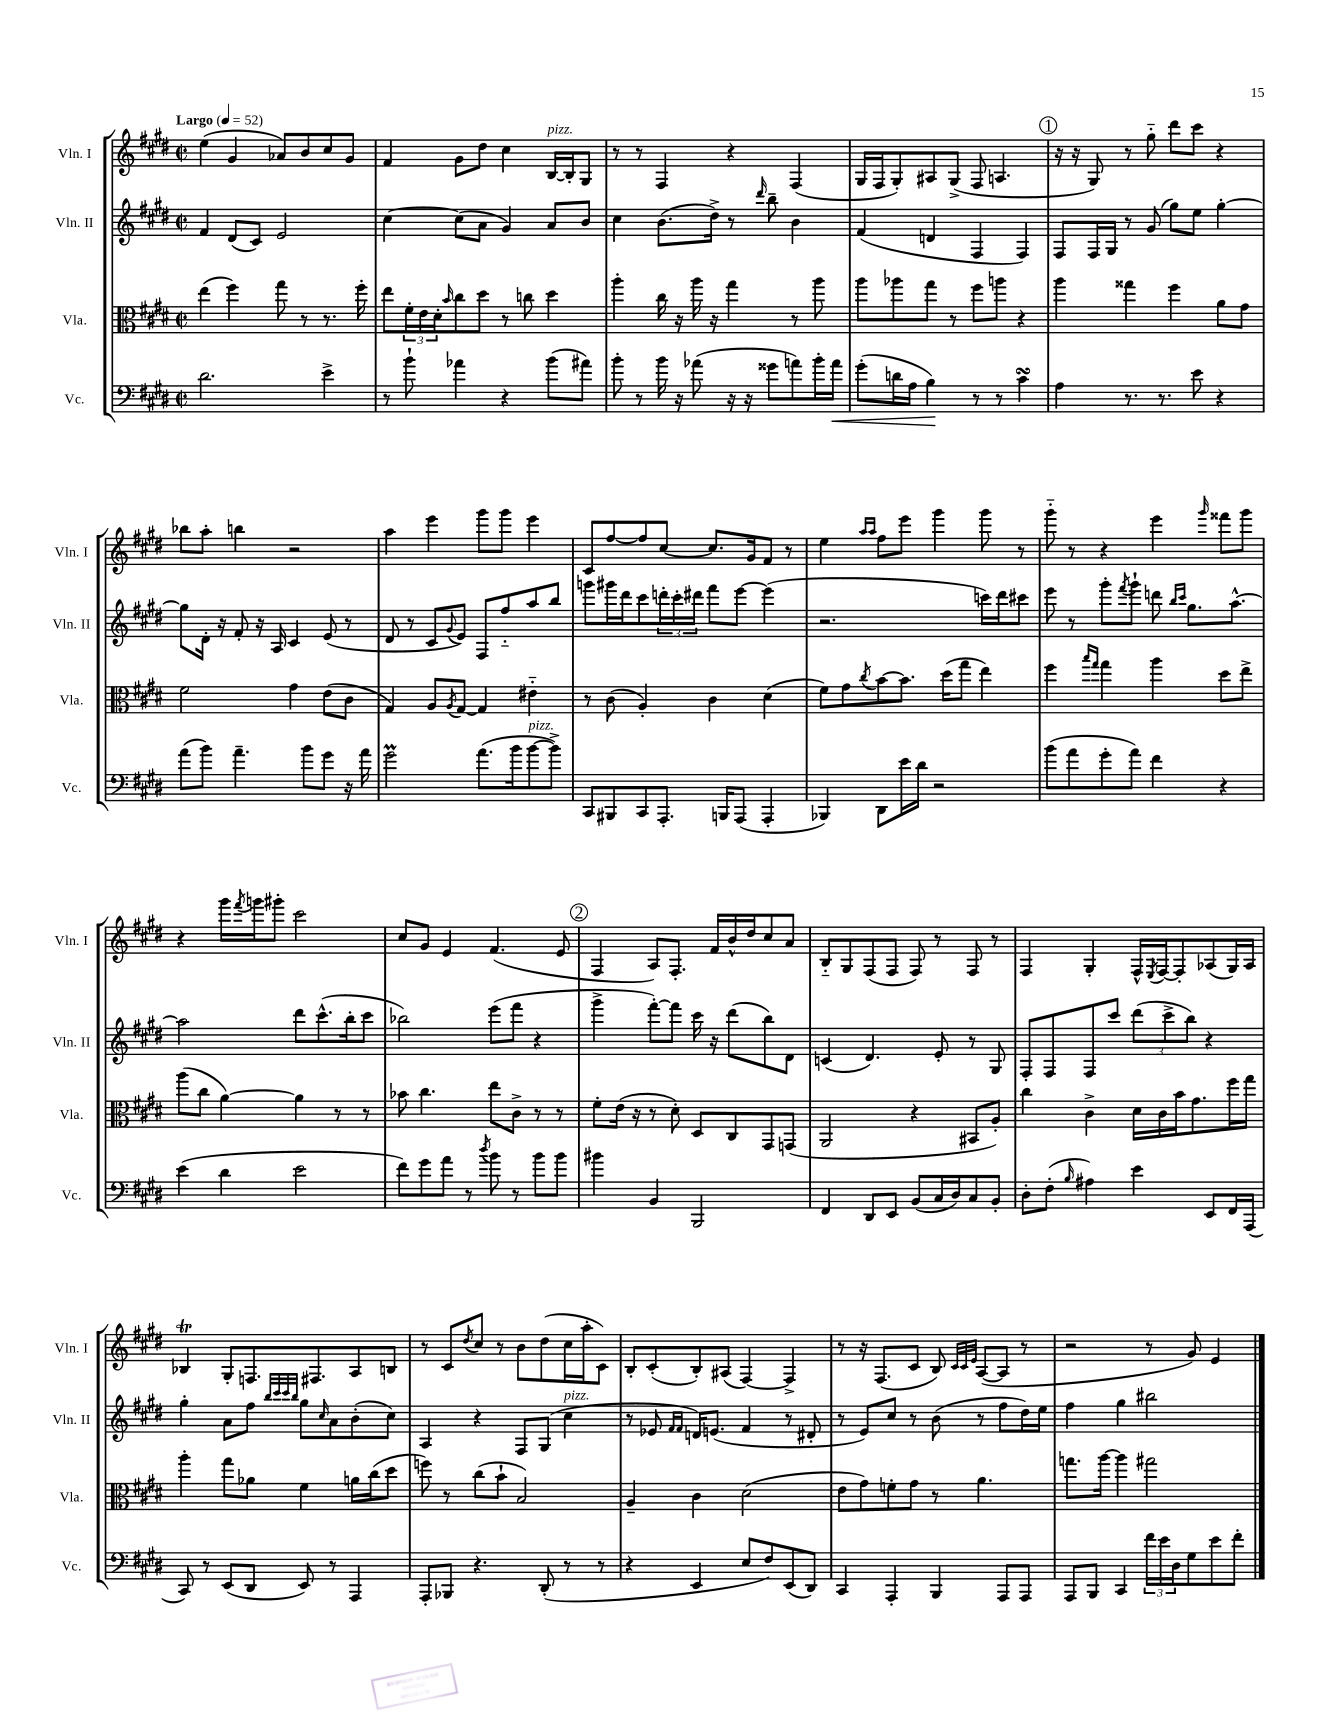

**kern	**dynam	**kern	**kern	**kern
*part4	*part4	*part3	*part2	*part1
*staff4	*staff4	*staff3	*staff2	*staff1
*I"Vc.	*	*I"Vla.	*I"Vln. II	*I"Vln. I
*I'Vc.	*	*I'Vla.	*I'Vln. II	*I'Vln. I
*clefF4	*	*clefC3	*clefG2	*clefG2
*k[f#c#g#d#]	*	*k[f#c#g#d#]	*k[f#c#g#d#]	*k[f#c#g#d#]
*M2/2	*	*M2/2	*M2/2	*M2/2
*met(c|)	*	*met(c|)	*met(c|)	*met(c|)
*MM52	*	*MM52	*MM52	*MM52
=1	=1	=1	=1	=1
!	!	!	!	!LO:TX:a:B:t=Largo
2.d#\	.	(4ee\	4f#/	(4ee\
.	.	4ff#\)	(8d#/L	4g#/
.	.	.	8c#/J)	.
.	.	8gg#\	2e/	8a-X/L)
.	.	8r	.	8b/
4e^\	.	8.r	.	8cc#/
.	.	.	.	8g#/J
.	.	16ff#'\	.	.
=2	=2	=2	=2	=2
8r	.	8ee\L	[4cc#\	4f#/
8b`\	.	24f#'\L	.	.
.	.	24e\	.	.
.	.	24d#'\J	.	.
.	.	16qqb/	.	.
4a-X\	.	8cc#\	(8cc#\L]	8g#\L
.	.	8dd#\J	8a\J	8dd#\J
4r	.	8r	4g#/)	4cc#\
.	.	8ccn\	.	.
!	!	!	!	!LO:TX:a:i:t=pizz.
(8b\L	.	4dd#\	8a/L	[16B/LL
.	.	.	.	16B'/J]
8a#X\J)	.	.	8b/J	8G#/J
=3	=3	=3	=3	=3
8b'\	.	4aa'\	4cc#\	8r
8r	.	.	.	8r
16b\	.	16cc#\	(8.b\L	4F#/
16r	.	16r	.	.
(8a-X\	.	16aa\	.	.
.	.	16r	16dd#^\Jk)	.
16r	.	4gg#\	8r	4r
16r	.	.	.	.
.	.	.	16qqddd#/	.
8g##X\L	.	.	8bb~\	.
8an\)	.	8r	4b\	(4F#/
16b'\L	.	8aa\	.	.
!	!LO:HP:b	!	!	!
16a\JJ	<	.	.	.
=4	=4	=4	=4	=4
(8g#'\L	.	8aa\L	(4f#/	16G#/LL
.	.	.	.	16F#/J
16dn\L	.	8aa-X\	.	8G#'/)
16A\JJ	.	.	.	.
4B\)	.	8gg#\J	4dn/	8A#X/
.	.	8r	.	(8G#^/J
8r	[	8ff#\L	4F#/	8F#/
8r	.	8aan\J	.	4.An/
4c#sSSS\	.	4r	4F#/)	.
!!LO:REH:place=s1:t=1
=5	=5	=5	=5	=5
4A\	.	4aa\	8F#/L	16r
.	.	.	.	16r
.	.	.	16F#/L	8G#/)
.	.	.	16G#/JJ	.
8.r	.	4gg##X\	8r	8r
.	.	.	(8g#/	8gg#\
8.r	.	.	.	.
.	.	4ff#\	8gg#\L)	8ddd#\L
8e\	.	.	8ee\J	8ccc#\J
4r	.	8a\L	[4gg#'\	4r
.	.	8g#\J	.	.
!!LO:LB:g=z
=6	=6	=6	=6	=6
(8a\L	.	2f#\	8gg#\L]	8bb-X\L
8b\J)	.	.	16d#'\Jk	8aa'\J
.	.	.	16r	.
4.a~\	.	.	8f#'/	4bbn\
.	.	.	16r	.
.	.	.	16A/	.
.	.	4g#\	4c#/	2r
8b\L	.	.	.	.
8g#\J	.	(8e\L	(8e/	.
16r	.	8c#\J	8r	.
16a\	.	.	.	.
=7	=7	=7	=7	=7
2g#m\	.	4G#/)	8d#/	4aa\
.	.	.	8r	.
.	.	8A/L	8c#/L	4eee\
.	.	8qA/	8qqg#/	.
.	.	[8G#/J	8e/J)	.
(8.a\L	.	4G#/]	8F#/L	8ggg#\L
.	.	.	8ff#/	8ggg#\J
16b\k	.	.	.	.
!LO:TX:a:i:t=pizz.	!	!	!	!
[8b\	.	4e#X\	8aa/	4eee\
8b^\J])	.	.	8bb/J	.
=8	=8	=8	=8	=8
8CC#/L	.	8r	8gggn\L	8c#/L
8BBB#X/	.	(8c#\	16ggg#X\L	[8ff#/
.	.	.	16ddd#\J	.
8CC#/	.	4A'/)	8ccc#\	8ff#/]
8.AAA'/J	.	.	24dddn'\L	[8cc#/J
.	.	.	24ccc#'\	.
.	.	.	24ddd#X\JJ	.
.	.	4c#\	8fff#\L	8.cc#/L]
16BBBn/KL	.	.	.	.
(8AAA/J	.	.	[8eee\J	.
.	.	.	.	16g#/k
4AAA'/	.	(4d#\	(4eee\]	8f#/J
.	.	.	.	8r
=9	=9	=9	=9	=9
4BBB-X/)	.	8f#\L)	2.r	4ee\
.	.	8g#\	.	.
.	.	.	.	16qqaa/LL
.	.	8qcc#/	.	16qqaa/JJ
8DD#\L	.	[8b\	.	8ff#\L
16e\L	.	8.b\J]	.	8eee\J
16d#\JJ	.	.	.	.
2r	.	.	.	4ggg#\
.	.	(16dd#\KL	.	.
.	.	8gg#\J	.	.
.	.	4ee\)	16cccn\LL)	8ggg#\
.	.	.	16ddd#\J	.
.	.	.	8ccc#X\J	8r
=10	=10	=10	=10	=10
(8b\L	.	4ff#\	8eee\	8ggg#\
8a\	.	.	8r	8r
.	.	16qqbb/LL	.	.
.	.	16qqgg#/JJ	.	.
8g#'\	.	4gg#\	8ggg#'\L	4r
.	.	.	8qfff#/	.
8a\J)	.	.	8ggg#`\J	.
4f#\	.	4aa\	8dddn\	4eee\
.	.	.	16qqbb/LL	.
.	.	.	16qqccc#/JJ	.
.	.	.	8.gg#\L	.
.	.	.	.	16qqggg#/
4r	.	8dd#\L	.	8fff##X\L
.	.	.	[8.aa^^\J	.
.	.	8ee^\J	.	8ggg#\J
!!LO:LB:g=z
=11	=11	=11	=11	=11
(4e\	.	(8aa\L	2aa\]	4r
.	.	8cc#\J	.	.
4d#\	.	[4a\)	.	16ggg#\LL
.	.	.	.	8qfff#/
.	.	.	.	16gggn\J
.	.	.	.	8ggg#X'\J
2e\	.	4a\]	8ddd#\L	2ccc#\
.	.	.	(8.ccc#^^\	.
.	.	8r	.	.
.	.	.	16bb'\k	.
.	.	8r	8ccc#\J	.
=12	=12	=12	=12	=12
8f#\L)	.	8b-X\	2bb-X\)	8cc#/L
8g#\	.	4.cc#\	.	8g#/J
8a\J	.	.	.	4e/
8r	.	.	.	.
8qdd#/	.	.	.	.
8b\	.	8ee\L	(8eee\L	(4.f#/
8r	.	8c#^\J	8fff#\J	.
8b\L	.	8r	4r	.
8b\J	.	8r	.	8e/
!!LO:REH:place=s1:t=2
=13	=13	=13	=13	=13
4b#X\	.	8f#'\L	4ggg#^\	4F#/
.	.	(16e\Jk	.	.
.	.	16r	.	.
4BB/	.	8r	[8fff#'\L)	8A/L)
.	.	8d#'\)	8fff#\J]	8.F#'/J
2BBB/	.	8D#/L	16ccc#\	.
.	.	.	16r	16f#/LL
.	.	8C#/	(8ddd#\L	16b^^/
.	.	.	.	16dd#/J
.	.	8GG#/	8bb\)	8cc#/
.	.	(8GGn/J	8d#\J	8a/J
=14	=14	=14	=14	=14
4FF#/	.	2AA/	(4cn/	8B/L
.	.	.	.	8G#/
8DD#/L	.	.	4.d#/)	(8F#/
8EE/J	.	.	.	8F#/J
(8BB/L	.	4r	.	8F#/)
16C#/L	.	.	8e'/	8r
16D#/J)	.	.	.	.
8C#/	.	8BB#X/L	8r	8F#/
8BB'/J	.	8A'/J)	8G#/	8r
=15	=15	=15	=15	=15
8D#'\L	.	4cc#\	8F#'/L	4F#/
(8F#'\J	.	.	8F#/	.
16qqB/	.	.	.	.
4A#X\)	.	4c#^\	8F#/	4G#'/
.	.	.	8ccc#/J	.
4e\	.	16d#\LL	(12ddd#\L	16F#^^/LL
.	.	.	.	8qE/
.	.	16c#\	.	[16F#/J
.	.	.	12ccc#^\	.
.	.	16b\J	.	8F#'/]
.	.	.	12bb\J)	.
.	.	8.g#\	.	.
8EE/L	.	.	4r	(8A-X/
16FF#/L	.	16ff#\L	.	16G#/L)
(16AAA/JJ	.	16gg#\JJ	.	16A-/JJ
!!LO:LB:g=z
=16	=16	=16	=16	=16
8CC#/)	.	4aa'\	4gg#'\	4B-XT/
8r	.	.	.	.
(8EE/L	.	8gg#\L	8a\L	8G#'/L
8DD#/J	.	8a-X\J	8ff#\J	8.Fn/
.	.	.	32qqbb/LLL	.
.	.	.	32qqccc#/	.
.	.	.	32qqccc#/	.
.	.	.	32qqbb/JJJ	.
8EE/)	.	4f#\	8gg#\L	.
.	.	.	.	8.F#X/
.	.	.	16qqcc#/	.
8r	.	.	8a\	.
4AAA/	.	16an\LL	(8b'\	8A/
.	.	(16cc#\J	.	.
.	.	8dd#\J	8cc#\J)	8Bn/J
=17	=17	=17	=17	=17
8AAA'/L	.	8ffn\)	4A/	8r
8BBB-X/J	.	8r	.	8c#/L
.	.	.	.	8qdd#/
4.r	.	(8cc#\L	4r	8cc#/J
.	.	8b`\J	.	8r
.	.	2B/)	8F#/L	8b\L
(8DD#'/	.	.	(8G#/J	(8dd#\
!	!	!	!LO:TX:a:i:t=pizz.	!
8r	.	.	4cc#\	16cc#\L
.	.	.	.	16aa'\J
8r	.	.	.	8c#\J)
=18	=18	=18	=18	=18
4r	.	4A~/	8r	8B'/L
.	.	.	8e-X/	(8c#'/
.	.	.	16qqf#/LL	.
.	.	.	16qqf#/JJ	.
4EE/	.	4c#\	16dn/KL)	8B'/)
.	.	.	(8.en/J	.
.	.	.	.	(8A#X/J
8E/L	.	(2d#\	4f#/	[4F#/)
8F#/)	.	.	.	.
(8EE/	.	.	8r	4F#^/]
8DD#/J)	.	.	8d#X'/	.
=19	=19	=19	=19	=19
4CC#/	.	8e\L	8r	8r
.	.	8g#\)	8e/L)	16r
.	.	.	.	(8.F#/L
4AAA'/	.	8fn'\	8cc#/J	.
.	.	8g#\J	8r	8c#/J
4BBB/	.	8r	(8b\	8B/)
.	.	.	.	32qqc#/LLL
.	.	.	.	32qqc#/
.	.	.	.	32qqe/JJJ
.	.	4.a\	8r	([8A/L
8AAA/L	.	.	8ff#\L	8A/J]
8AAA/J	.	.	16dd#\L)	8r
.	.	.	16ee\JJ	.
=20	=20	=20	=20	=20
8AAA/L	.	8.ggn\L	4ff#\	2r
8BBB/J	.	.	.	.
.	.	[16aa\Jk	.	.
4CC#/	.	4aa\]	4gg#\	.
24f#\LL	.	2gg#X\	2bb#X\	8r
24e\	.	.	.	.
24D#\J	.	.	.	.
8G#\	.	.	.	8g#/)
8e\	.	.	.	4e/
8f#'\J	.	.	.	.
==	==	==	==	==
*-	*-	*-	*-	*-
